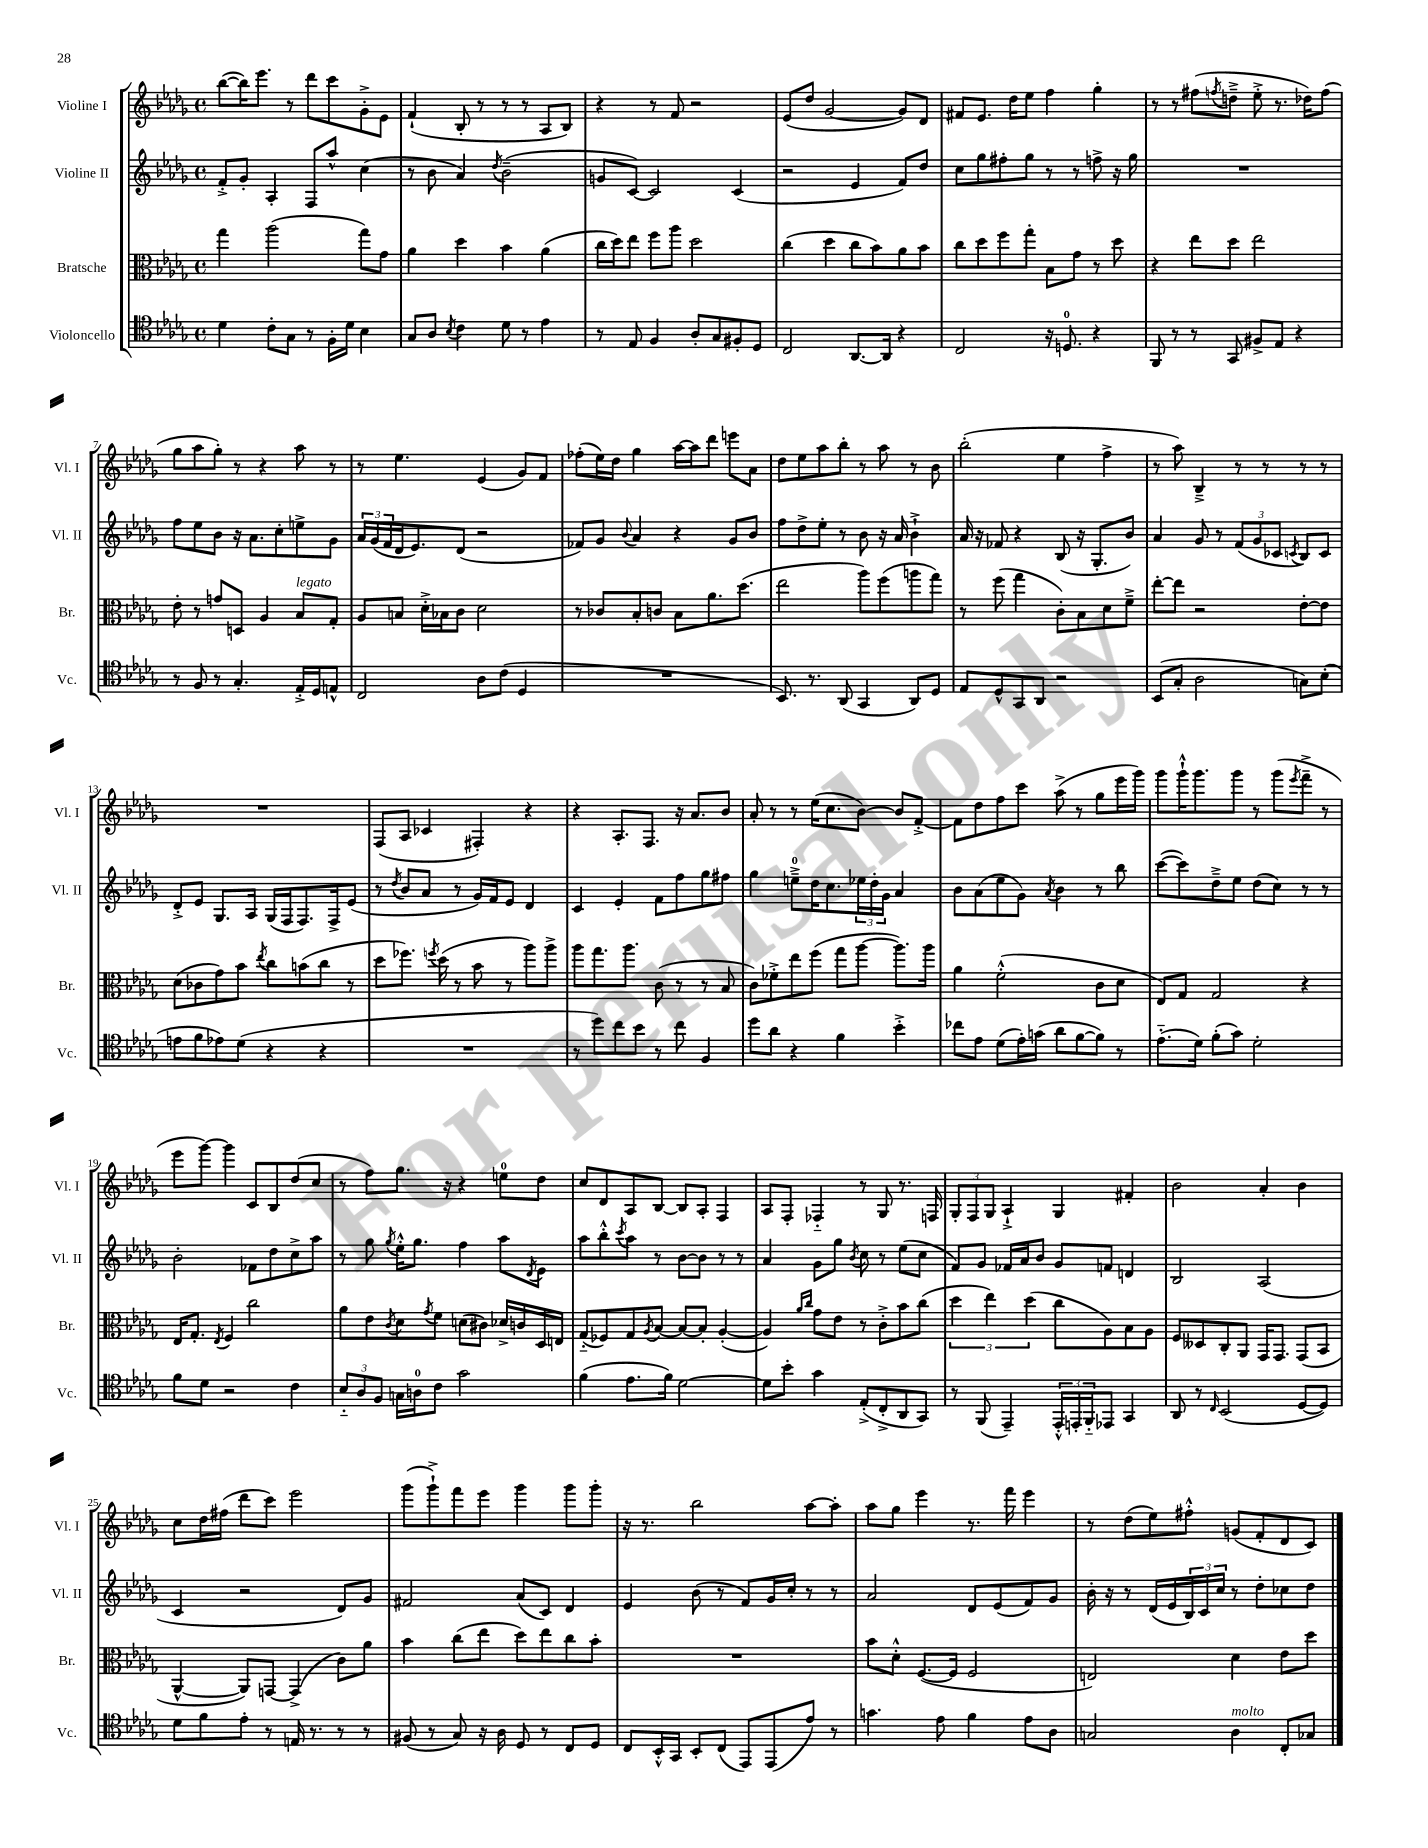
<<
\new StaffGroup <<
\new Staff = "s0" \with { instrumentName = "Violine I" shortInstrumentName = "Vl. I" } {
    \clef treble \key des \major \defaultTimeSignature \time 4/4
    bes''8~( bes''16) ees'''8. r8 des'''8 c'''8 ges'8-.-> ees'8 |
    f'4-!( bes8-. r8 r8 r8 aes8 bes8) |
    r4 r8 f'8 r2 |
    ees'8( des''8 ges'2~ ges'8) des'8 |
    fis'8 ees'8. des''16 ees''8 f''4 ges''4-. |
    r8 r8 fis''8( \acciaccatura { f''8 } d''8---> ees''8-.-> r8. des''16) f''8( |
    ges''8 aes''8 ges''8-.) r8 r4 aes''8 r8 |
    r8 ees''4. ees'4( ges'8) f'8 |
    fes''8-.( ees''16) des''16 ges''4 aes''16~ aes''16 des'''8 e'''8 aes'8 |
    des''8 ees''8 aes''8 bes''8-. r8 aes''8 r8 bes'8 |
    bes''2-.( ees''4 f''4-> |
    r8 aes''8) bes4---> r8 r8 r8 r8 |
    R1 |
    f8( aes8 ces'4 fis4-.) r4 |
    r4 aes8.-. f8. r16 aes'8. bes'8 |
    aes'8-. r8 r8 ees''16( c''8. bes'8~) bes'8 f'8~-.-> |
    f'8 des''8 f''8 c'''8 aes''8->( r8 ges''8 ees'''16 ges'''16) |
    ges'''8 ges'''16-!-^ ges'''8. ges'''8 r8 ges'''8( \acciaccatura { ees'''8 } f'''8---> r8 |
    ees'''8 ges'''8~) ges'''4 c'8 bes8 des''8( c''8 |
    r8 f''8) ges''8. r16 r4 e''8-0 des''8 |
    c''8 des'8 aes8 bes8~ bes8 aes8-. f4 |
    aes8 f8-. fes4-_ r8 ges8 r8. f16 |
    \tuplet 3/2 { ges8-. f8 ges8 } aes4-!-> ges4 fis'4-. |
    bes'2 aes'4-. bes'4 |
    c''8 des''16 fis''16( des'''8 c'''8) ees'''2 |
    ges'''8( ges'''8-!->) f'''8 ees'''8 ges'''4 ges'''8 ges'''8-. |
    r16 r8. bes''2 aes''8~ aes''8-. |
    aes''8 ges''8 ees'''4 r8. f'''16 ees'''4 |
    r8 des''8( ees''8) fis''8-.-^ g'8( f'8-. des'8 c'8) \bar "|." |
}
\new Staff = "s1" \with { instrumentName = "Violine II" shortInstrumentName = "Vl. II" } {
    \clef treble \key des \major \defaultTimeSignature \time 4/4
    f'8-.-> ges'8-. aes4-. f8 aes''8-^ c''4( |
    r8 bes'8 aes'4) \acciaccatura { des''8 } bes'2--( |
    g'8 c'8~) c'2 c'4( |
    r2 ees'4 f'8) des''8 |
    c''8 ges''8 fis''8-. ges''8 r8 r8 f''8-> r16 ges''16 |
    R1 |
    f''8 ees''8 bes'8 r16 aes'8. c''8-. e''8-> ges'8 |
    \tuplet 3/2 { aes'16 ges'16( f'16 } des'16 ees'8.) des'8( r2 |
    fes'8) ges'8 \appoggiatura { bes'8 } aes'4 r4 ges'8 bes'8 |
    f''8 des''8-> ees''8-. r8 bes'8 r16 aes'16 bes'4-!-> |
    aes'16 r16 fes'8 r4 bes8( r16 ges8.-. bes'8) |
    aes'4 ges'8 r8 \tuplet 3/2 { f'8( ges'8 ces'8 } \acciaccatura { c'8 } bes8) c'8 |
    des'8-.-> ees'8 ges8. aes16 ges16( f16 f8.) f16-> ees'8( |
    r8 \acciaccatura { des''8 } bes'8 aes'8 r8 ges'16) f'16 ees'8 des'4 |
    c'4 ees'4-. f'8 f''8 ges''8 fis''8 |
    ges''4 e''8-0---> des''16 c''8. \tuplet 3/2 { ees''16 des''16-. ges'16 } aes'4 |
    bes'8 aes'8( ees''8 ges'8) \acciaccatura { aes'8 } bes'4 r8 bes''8 |
    c'''8~( c'''8) des''8---> ees''8 des''8( c''8) r8 r8 |
    bes'2-. fes'8 des''8 c''8-> aes''8 |
    r8 ges''8 \acciaccatura { ges''8 } ees''16-.-^ ges''8. f''4 aes''8 \acciaccatura { des'8 } ees'8 |
    aes''8 bes''8-.-^ \acciaccatura { c'''8 } aes''8 r8 bes'8~ bes'8 r8 r8 |
    aes'4 ges'8 ges''8 \acciaccatura { bes'8 } c''8 r8 ees''8( c''8 |
    f'8) ges'8 fes'16 aes'16 bes'8 ges'8 f'8 d'4 |
    bes2 aes2( |
    c'4 r2 des'8) ges'8 |
    fis'2 aes'8( c'8) des'4 |
    ees'4 bes'8( r8 f'8) ges'16 c''16-. r8 r8 |
    aes'2 des'8 ees'8( f'8) ges'8 |
    bes'16-. r16 r8 des'16( ees'16 \tuplet 3/2 { bes16) c'16 c''16 } r8 des''8-. ces''8 des''8 \bar "|." |
}
\new Staff = "s2" \with { instrumentName = "Bratsche" shortInstrumentName = "Br." } {
    \clef alto \key des \major \defaultTimeSignature \time 4/4
    ges''4 aes''2( ges''8) ges'8 |
    aes'4 des''4 bes'4 aes'4( |
    c''16 des''16) ees''8 f''8 aes''8 des''2 |
    c''4( des''4 c''8 bes'8) aes'8 bes'8 |
    c''8 des''8 f''8 ges''8-. bes8 ges'8 r8 des''8 |
    r4 ees''8 des''8 ees''2 |
    ees'8-. r8 g'8 d8 aes4 bes8^\markup { \italic "legato" } ges8-. |
    aes8 b8 des'16-.-> bes16 c'8 des'2 |
    r8 ces'8 bes8-. c'8 bes8 aes'8. des''8.( |
    ees''2 aes''8) f''8( a''8 ges''8) |
    r8 f''8( ges''4 c'8-.) bes8 des'8 f'8---> |
    ees''8~-. ees''8 r2 ees'8~-. ees'8 |
    des'8( ces'8 ges'8) bes'8 \acciaccatura { ees''8 } c''8 b'8( c''8 r8 |
    des''8 fes''8.) \acciaccatura { f''8 } des''16( r8 bes'8 r8 aes''8) aes''8-> |
    aes''8 ges''8. aes''8. c'8( r8 r8 bes8 |
    c'8) fes'8-.-> ees''8 f''8( ges''8 aes''8~ aes''8.) aes''16 |
    aes'4 f'2-.-^( c'8 des'8 |
    ees8) ges8 ges2 r4 |
    ees16 ges8.-. \acciaccatura { ees8 } f4 c''2 |
    aes'8 ees'8 \acciaccatura { c'8 } des'8 \acciaccatura { ges'8 } f'8 d'8( cis'8) des'16-> c'16 des16 e16 |
    ges8-_( fes8) ges8 \acciaccatura { aes8 } bes8~ bes8~ bes8-. aes4~-.( |
    aes4) \grace { aes'16 c''16 } ges'8 ees'8 r8 c'8-.-> bes'8 c''8( |
    \tuplet 3/2 { des''4 ees''4) des''4( } c''8 aes8) bes8 aes8 |
    f8 deses8 c8-. aes,8 ges,16 ges,8. ges,8( bes,8 |
    aes,4~-^ aes,8) g,8~ g,4->( c'8) aes'8 |
    bes'4 c''8( ees''8 des''8) ees''8 c''8 bes'8-. |
    R1 |
    bes'8 des'8-.-^ f8.~( f16 f2 |
    e2) des'4 ees'8 des''8 \bar "|." |
}
\new Staff = "s3" \with { instrumentName = "Violoncello" shortInstrumentName = "Vc." } {
    \clef tenor \key des \major \defaultTimeSignature \time 4/4
    des'4 c'8-. ges8 r8 f16-. des'16 bes4 |
    ges8 aes8 \acciaccatura { bes8 } c'4 des'8 r8 ees'4 |
    r8 ees8 f4 aes8-. ges8 fis8-. des8 |
    c2 aes,8.~ aes,16 r4 |
    c2 r16 d8.-0 r4 |
    f,8 r8 r8 ges,8 fis8-> ees8 r4 |
    r8 f8 r8 ges4.-. ees16-.-> des16 e8-^ |
    c2 aes8 c'8( des4 |
    R1 |
    bes,8.) r8. aes,8( ges,4 aes,8) des8 |
    ees8 des8-^ ges,8 aes,8 r2 |
    bes,8( ges8-. aes2 g8) bes8-.( |
    e'8 f'8 ees'8) des'8( r4 r4 |
    R1 |
    r8 des''8) c''8 bes'8 r8 c''8 f4 |
    des''8 aes'8 r4 f'4 bes'4-.-> |
    ces''8 ees'8 des'8( ees'16-.) g'16( aes'8 f'8~ f'8) r8 |
    ees'8.-_( des'16) f'8-.( ges'8) des'2-. |
    f'8 des'8 r2 c'4 |
    \tuplet 3/2 { bes8-_ aes8 f8 } g16 a16-0 c'8 ges'2 |
    f'4( ees'8. f'16) des'2~ |
    des'8 bes'8-. ges'4 ees8-.->( c8-.-> aes,8 ges,8) |
    r8 f,8( ees,4--) \tuplet 3/2 { ees,16-.-^ e,16-. f,16-_ } ees,8 ges,4 |
    aes,8 r8 \grace { c16 } bes,2( des8~ des8) |
    des'8 f'8 ees'8-. r8 e16 r8. r8 r8 |
    fis8( r8 ges8) r16 aes16 des8 r8 c8 des8 |
    c8 bes,16-.-^ ges,16 bes,8-. c8( ees,8) ees,8( ees'8) r8 |
    g'4. ees'8 f'4 ees'8 aes8 |
    g2 aes4^\markup { \italic "molto" } c8-. ges8 \bar "|." |
}
>>
>>
